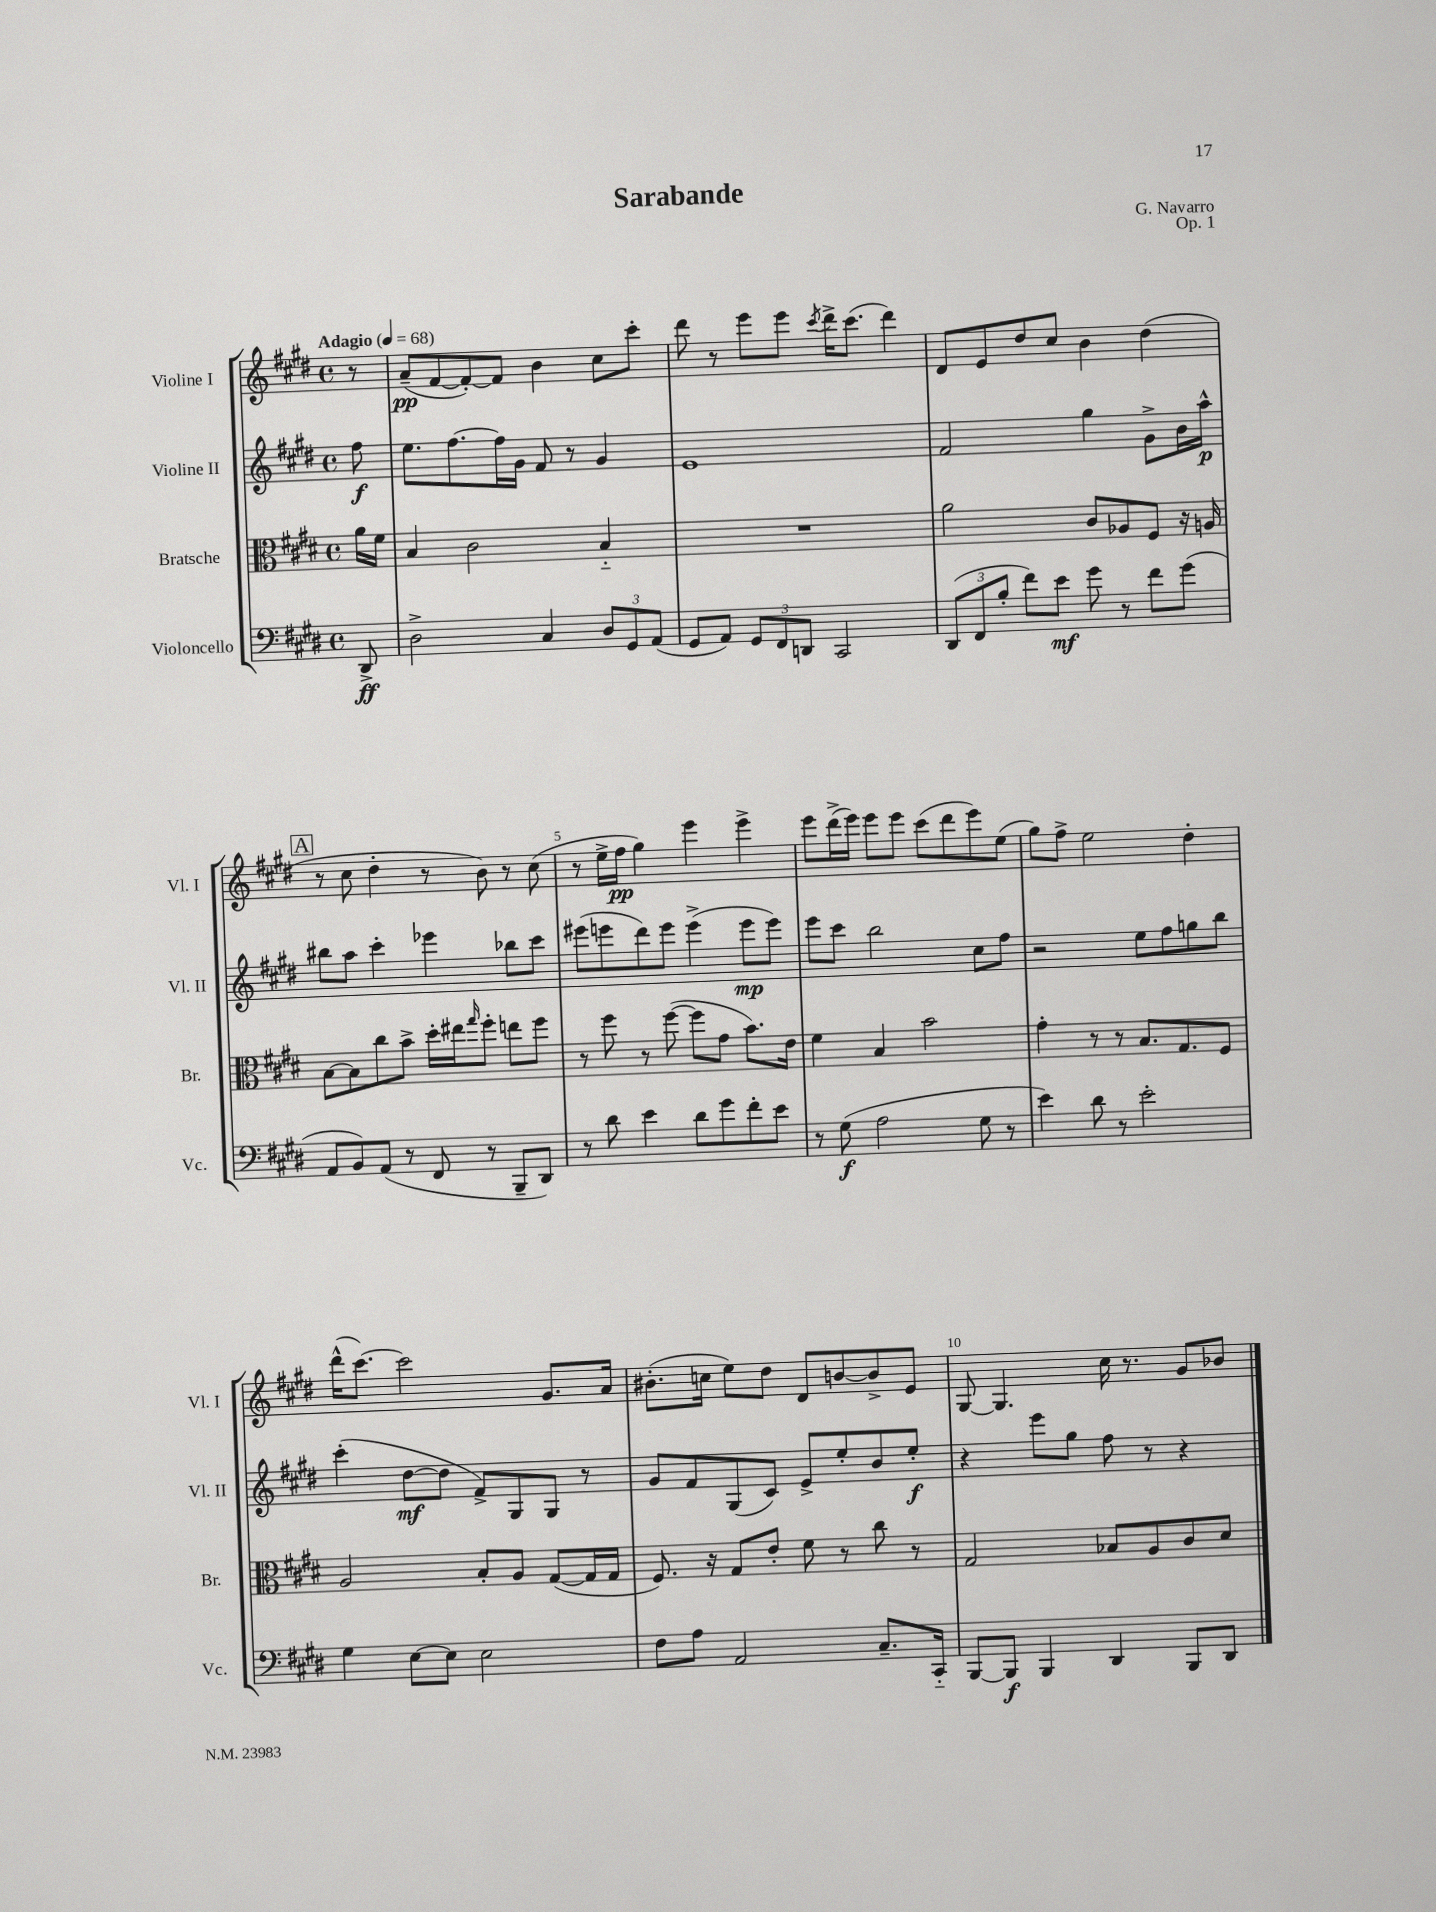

**kern	**dynam	**kern	**kern	**dynam	**kern	**dynam
*part4	*part4	*part3	*part2	*part2	*part1	*part1
*staff4	*staff4	*staff3	*staff2	*staff2	*staff1	*staff1
*I"Violoncello	*	*I"Bratsche	*I"Violine II	*	*I"Violine I	*
*I'Vc.	*	*I'Br.	*I'Vl. II	*	*I'Vl. I	*
*clefF4	*	*clefC3	*clefG2	*	*clefG2	*
*k[f#c#g#d#]	*	*k[f#c#g#d#]	*k[f#c#g#d#]	*	*k[f#c#g#d#]	*
*M4/4	*	*M4/4	*M4/4	*	*M4/4	*
*met(c)	*	*met(c)	*met(c)	*	*met(c)	*
*MM68	*	*MM68	*MM68	*	*MM68	*
=	=	=	=	=	=	=
!	!	!	!	!	!LO:TX:a:B:t=Adagio	!
8DD#^/	ff	16a\LL	8ff#\	f	8r	.
.	.	16f#\JJ	.	.	.	.
=1	=1	=1	=1	=1	=1	=1
2D#^\	.	4B/	8.ee\L	.	(8a~/L	pp
.	.	.	.	.	[8f#/	.
.	.	.	[8.ff#\	.	.	.
.	.	2c#\	.	.	8f#'/_)	.
.	.	.	16ff#\L]	.	8f#/J]	.
.	.	.	16g#\JJ	.	.	.
4C#/	.	.	8f#/	.	4b\	.
.	.	.	8r	.	.	.
12D#/L	.	4B/	4g#/	.	8cc#\L	.
12GG#/	.	.	.	.	.	.
.	.	.	.	.	8ccc#'\J	.
(12AA/J	.	.	.	.	.	.
=2	=2	=2	=2	=2	=2	=2
8GG#/L	.	1r	1e	.	8ddd#\	.
8AA/J)	.	.	.	.	8r	.
12GG#/L	.	.	.	.	8eee\L	.
12FF#/	.	.	.	.	.	.
.	.	.	.	.	8eee\J	.
12DDn/J	.	.	.	.	.	.
.	.	.	.	.	8qccc#/	.
2CC#/	.	.	.	.	16ddd#^\KL	.
.	.	.	.	.	(8.ccc#\J	.
.	.	.	.	.	4ddd#\)	.
=3	=3	=3	=3	=3	=3	=3
(12DD#/L	.	2a\	2f#/	.	8d#/L	.
12FF#/	.	.	.	.	.	.
.	.	.	.	.	8e/	.
12B'/J	.	.	.	.	.	.
8f#\L)	.	.	.	.	8dd#/	.
8e\J	mf	.	.	.	8cc#/J	.
8g#\	.	8c#/L	4gg#\	.	4b\	.
8r	.	8A-X/	.	.	.	.
8f#\L	.	8F#/J	8g#^\L	.	(4dd#\	.
(8g#\J	.	16r	16b\L	.	.	.
.	.	16An/	16aa^^\JJ	p	.	.
!!LO:LB:g=z
!!LO:REH:place=s1:t=A
=4	=4	=4	=4	=4	=4	=4
8AA/L	.	[8B\L	8bb#X\L	.	8r	.
8BB/)	.	8B\]	8aa\J	.	8cc#\	.
(8AA/J	.	8cc#\	4ccc#'\	.	4dd#'\	.
8r	.	8b^\J	.	.	.	.
8FF#/	.	16dd#'\LL	4eee-X\	.	8r	.
.	.	16ee#X\J	.	.	.	.
.	.	16qqgg#/	.	.	.	.
8r	.	8ff#'\J	.	.	8b\)	.
8BBB~/L	.	8een\L	8bb-X\L	.	8r	.
8DD#/J)	.	8ff#\J	8ccc#\J	.	(8cc#\	.
=5	=5	=5	=5	=5	=5	=5
8r	.	8r	(8eee#X\L	.	8r	.
8d#\	.	8ff#\	8eeen\	.	16ee^\LL	.
.	.	.	.	.	16ff#\JJ	pp
4e\	.	8r	8ddd#\)	.	4gg#\)	.
.	.	([8ff#\	8eee\J	.	.	.
8d#\L	.	8ff#\L]	(4eee^\	.	4eee\	.
8g#\	.	8g#\J	.	.	.	.
8f#'\	.	8.b\L)	8eee\L	mp	4eee^\	.
8e\J	.	.	8eee\J)	.	.	.
.	.	16e\Jk	.	.	.	.
=6	=6	=6	=6	=6	=6	=6
8r	.	4f#\	8eee\L	.	8eee\L	.
(8G#\	f	.	8ccc#\J	.	(16ddd#^\L	.
.	.	.	.	.	16eee\JJ)	.
2A\	.	4B/	2bb\	.	8eee\L	.
.	.	.	.	.	8eee\J	.
.	.	2b\	.	.	(8ccc#\L	.
.	.	.	.	.	8ddd#\	.
8G#\	.	.	8cc#\L	.	8eee\)	.
8r	.	.	8ff#\J	.	(8ee\J	.
=7	=7	=7	=7	=7	=7	=7
4e\)	.	4g#'\	2r	.	8gg#\L)	.
.	.	.	.	.	8ff#^\J	.
8d#\	.	8r	.	.	2ee\	.
8r	.	8r	.	.	.	.
2e'\	.	8.B/L	8ee\L	.	.	.
.	.	.	8ff#\	.	.	.
.	.	8.G#/	.	.	.	.
.	.	.	8ggn\	.	4dd#'\	.
.	.	8F#/J	8bb\J	.	.	.
!!LO:LB:g=z
=8	=8	=8	=8	=8	=8	=8
4G#\	.	2A/	(4ccc#'\	.	(16ddd#^^\KL	.
.	.	.	.	.	[8.ccc#\J)	.
[8E\L	.	.	[8dd#\L	mf	2ccc#\]	.
8E\J]	.	.	8dd#\J]	.	.	.
2E\	.	8B'/L	8f#^/L)	.	.	.
.	.	8A/J	8G#/	.	.	.
.	.	([8G#/L	8G#/J	.	8.g#/L	.
.	.	16G#/L]	8r	.	.	.
.	.	16G#/JJ	.	.	16a/Jk	.
=9	=9	=9	=9	=9	=9	=9
8F#\L	.	8.F#/)	8g#/L	.	(8.b#X'\L	.
8A\J	.	.	8f#/	.	.	.
.	.	16r	.	.	16ccn\Jk	.
2AA/	.	8G#/L	(8G#/	.	8ee\L)	.
.	.	8e'/J	8c#/J)	.	8dd#\J	.
.	.	8f#\	8e^/L	.	8d#/L	.
.	.	8r	8ee'/	.	[8bn/	.
8.C#~/L	.	8cc#\	8b/	.	8b^/]	.
.	.	8r	8ee'/J	f	8e/J	.
16CC#/Jk	.	.	.	.	.	.
=10	=10	=10	=10	=10	=10	=10
[8BBB/L	.	2G#/	4r	.	[8G#/	.
8BBB/J]	f	.	.	.	4.G#/]	.
4BBB/	.	.	8eee\L	.	.	.
.	.	.	8gg#\J	.	.	.
4DD#/	.	8B-X/L	8ff#\	.	16cc#\	.
.	.	.	.	.	8.r	.
.	.	8A/	8r	.	.	.
8BBB/L	.	8c#/	4r	.	8g#/L	.
8DD#/J	.	8d#/J	.	.	8b-X/J	.
==	==	==	==	==	==	==
*-	*-	*-	*-	*-	*-	*-
